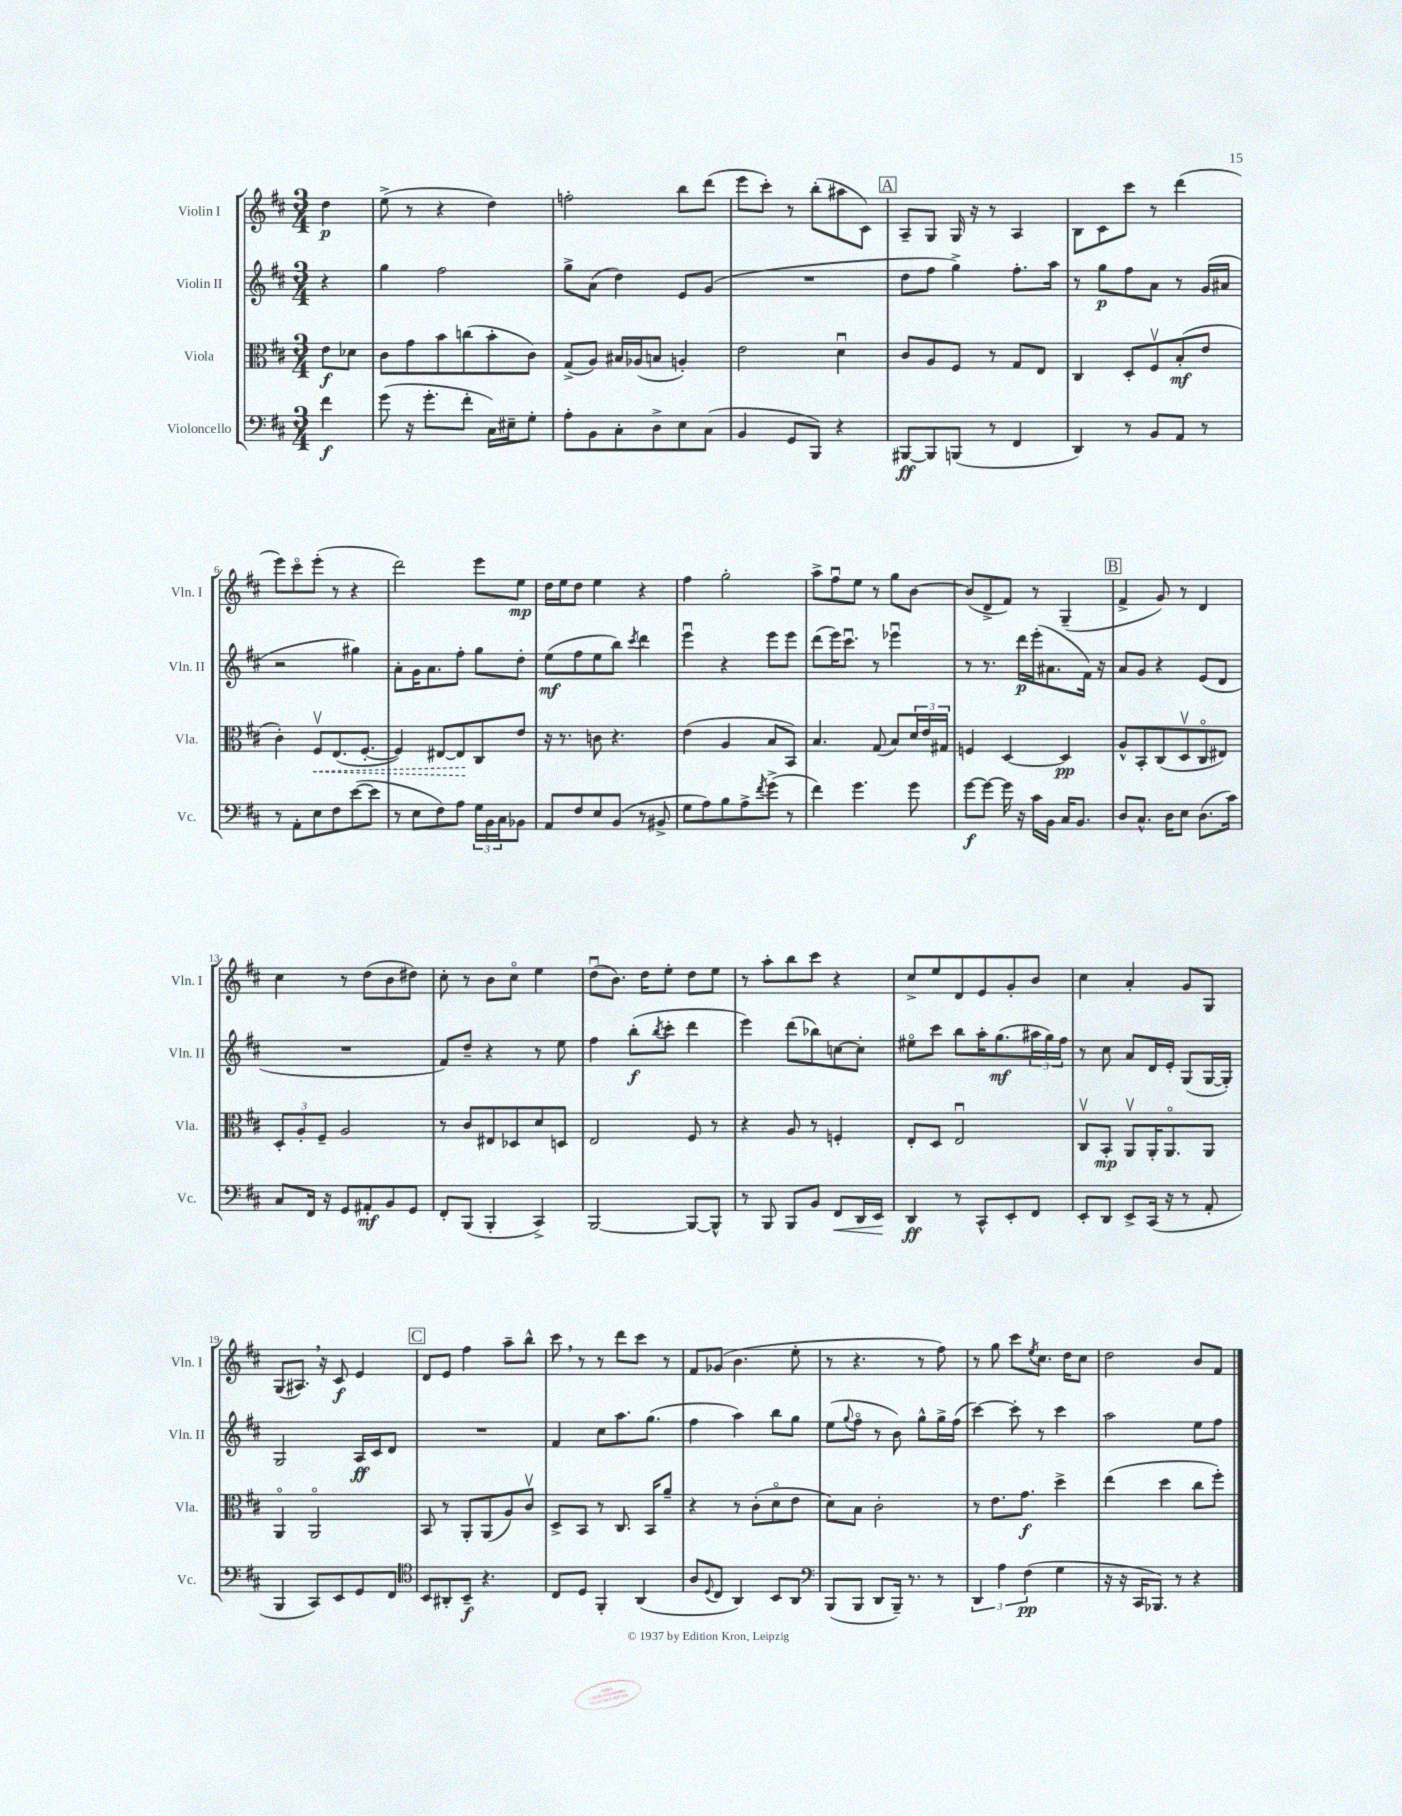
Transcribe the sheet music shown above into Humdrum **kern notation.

**kern	**kern	**kern	**kern
*staff4	*staff3	*staff2	*staff1
*clefF4	*clefC3	*clefG2	*clefG2
*k[f#c#]	*k[f#c#]	*k[f#c#]	*k[f#c#]
*M3/4	*M3/4	*M3/4	*M3/4
4f#	8e	4r	4dd
.	8d-	.	.
=	=	=	=
(8g	8c#	4gg	(8ee^
16r	8g	.	8r
8.g'	.	.	.
.	8b	2ff#	4r
8f#'	(8cc	.	.
16C#)	8b'	.	4dd)
16E#~	.	.	.
8G'	8c#)	.	.
=	=	=	=
8A'	(8G^	8gg^	2ff'
8BB	8A)	(8a	.
8C#'	16B#	4dd)	.
.	(16A-	.	.
8D^	8B	.	.
8E	4A')	8e	8bb
(8C#	.	(8g	(8ddd
=	=	=	=
4BB	2e	2.r	8eee
.	.	.	8ccc#')
8GG	.	.	8r
8BBB)	.	.	(8bb'
4r	4du	.	8aa#
.	.	.	8c#)
=	=	=	=
[8BBB#	8c#	8dd	8A~
8BBB#]	8A	8ff#	8G
(8BBB	8F#	4gg^)	16G
.	.	.	16r
8r	8r	.	8r
4FF#	8G	8.ff#'	4A
.	8E	.	.
.	.	16aa	.
=	=	=	=
4DD)	4C#	8r	8B
.	.	8gg	8c#
8r	8D'	8ff#	8ccc#
8BB	8F#v	8a	8r
8AA	(8B'	8r	(4ddd
8r	8e	(16g	.
.	.	16a#	.
=	=	=	=
8r	4c#')	2r	8eee)
8AA'	.	.	8ccc#o
8E	8F#v	.	(8eee'
8F#	(8.E	.	8r
([8e	.	4gg#)	4r
.	[8.F#'	.	.
8e]	.	.	.
=	=	=	=
8r	4F#])	8a'	2ddd)
8E	.	16g	.
.	.	8.a	.
8F#)	[8E#	.	.
8A	8E#]	8ff#'	.
24G	8C#	8gg	8eee
24BB	.	.	.
24C#	.	.	.
8BB-	8e	8dd'	8ee
=	=	=	=
8AA	16r	(8ee	16dd
.	8.r	.	16ee
8F#	.	8ff#	8dd
8E	8c	8ee	4ee
(8BB	4.r	8bb)	.
.	.	8qccc#	.
8r	.	4ddd	4r
8BB#^	.	.	.
=	=	=	=
8G	(4e	4eeeu	4ff#
8A)	.	.	.
8B	4A	4r	2gg'
8A^	.	.	.
8qf#	.	.	.
(8g^	8B	8eee	.
8r	8BB)	8eee	.
=	=	=	=
4f#)	4.B	(8ddd	8aa^
.	.	16eee)	8ff#u
.	.	8.ccc#u	.
4.g	.	.	8ee
.	(8G	8r	8r
.	8B)	4eee-u	8gg
8g	24d	.	[8b
.	24e	.	.
.	24G#	.	.
=	=	=	=
[8g	4F	8r	(8b]
8g_	.	8.r	8d^
16g]	[4D	.	8f#)
16r	.	16ddd	.
16c#	.	(16eee'	8r
16BB	.	8.a#	.
16C#	4D]	.	(4G~
8.BB	.	.	.
.	.	16f#)	.
.	.	16r	.
=	=	=	=
8D	8A^^	8a	4f#^
8.C#^^	8BB'	8g	.
.	(8C#	4r	8g)
16D	.	.	.
8E	8Dv	.	8r
(8.D	8C#o	(8e	4d
.	8E#)	8d	.
16c#)	.	.	.
=	=	=	=
8C#	12D'	2.r	4cc#
.	12A'	.	.
16FF#	.	.	.
.	12F#~	.	.
16r	.	.	.
8GG	2A	.	8r
8AA#'	.	.	(8dd
8BB	.	.	8b
8GG	.	.	8dd#)
=	=	=	=
8FF#'	8r	8f#)	8cc#'
(8BBB	8c#	8dd~	8r
4BBB'	8E#	4r	8b
.	8D-	.	8cc#o
4CC#^)	8d	8r	4ee
.	8D	8ee	.
=	=	=	=
[2BBB	2E	4ff#	(8ddu
.	.	.	8.b)
.	.	(8bb'	.
.	.	.	16dd
.	.	8qbb	.
.	.	8ccc#'	8ee'
8BBB_	8F#	4ddd	8dd
8BBB^^]	8r	.	8ee
=	=	=	=
8r	4r	4eee)	8r
8BBB	.	.	8aa'
8BBB	8A	(8ddd	8bb
8BB	8r	8bb-)	8ccc#
8FF#	4F'	[8cc	4r
16DD	.	8cc']	.
16EE	.	.	.
=	=	=	=
4DD	8E'	8ee#o	8cc#^
.	8D	8ccc#	8ee
8r	2Eu	8bb	8d
8CC#^^	.	16aa'	8e
.	.	(8.gg	.
8EE'	.	.	8g'
8FF#	.	24aa#	8b
.	.	24gg)	.
.	.	24ff#	.
=	=	=	=
8EE'	8C#v	8r	4cc#
8DD	8BB'	8cc#	.
8EE^	8AAv	8a	4a'
(16CC#	16AA'	16d	.
16r	8.AAo	16e'	.
8r	.	(8G	8g
8AA'	8AA	[16G	8G
.	.	16G'])	.
=	=	=	=
4BBB	4AAo	2G	(8G
.	.	.	8.A#)
8CC#)	2AAo	.	.
.	.	.	16r
8EE	.	.	8c#
8GG	.	16A	4e
.	.	16c#	.
8FF#	.	8d	.
=	=	=	=
*clefC4	*	*	*
8BB	8BB	2.r	8d
8AA#'	8r	.	8e
8BB~	8AA'	.	4ff#
4.r	(8AA	.	.
.	8A)	.	8aa~
.	8c#v	.	8bb^^
=	=	=	=
8C#	8D^	4f#	8ccc#
8D	8BB	.	8r
4FF#'	8r	8cc#	8r
.	8.C#	8.aa	8ddd
(4AA	.	.	8ccc#
.	16BB	(8.gg	.
.	8a~	.	8r
=	=	=	=
8A	4r	4ff#	8f#
8qqD	.	.	.
8C#	.	.	(8g-
4AA)	8r	4aa)	4.b
.	(8c#'	.	.
8BB	8do	8bb	.
8AA	8e	8gg	8ee'
=	=	=	=
*clefF4	*	*	*
(8BBB	8d)	(8ee	8r
.	.	8qqgg	.
8BBB	8B	8ff#o	4.r
8DD	2c#'	8r	.
16BBB~)	.	8b)	.
8.r	.	.	.
.	.	8gg^^	8r
8r	.	16gg^	8ff#)
.	.	(16ff#	.
=	=	=	=
6DD	8r	[4ccc#)	8r
.	8.e	.	8gg
6A	.	.	.
.	.	8ccc#']	8ccc#
.	8.g	.	.
(6F#	.	.	.
.	.	.	8qee
.	.	8r	8.cc#
4G	4dd^	4ccc#	.
.	.	.	16dd
.	.	.	8cc#
=	=	=	=
16r	(4ee	2aa	2dd
16r	.	.	.
16CC#	.	.	.
8.BBB-)	.	.	.
.	4dd	.	.
8r	.	.	.
4r	8cc#	8ee	8b
.	8ff#')	8ff#	8f#
==	==	==	==
*-	*-	*-	*-
